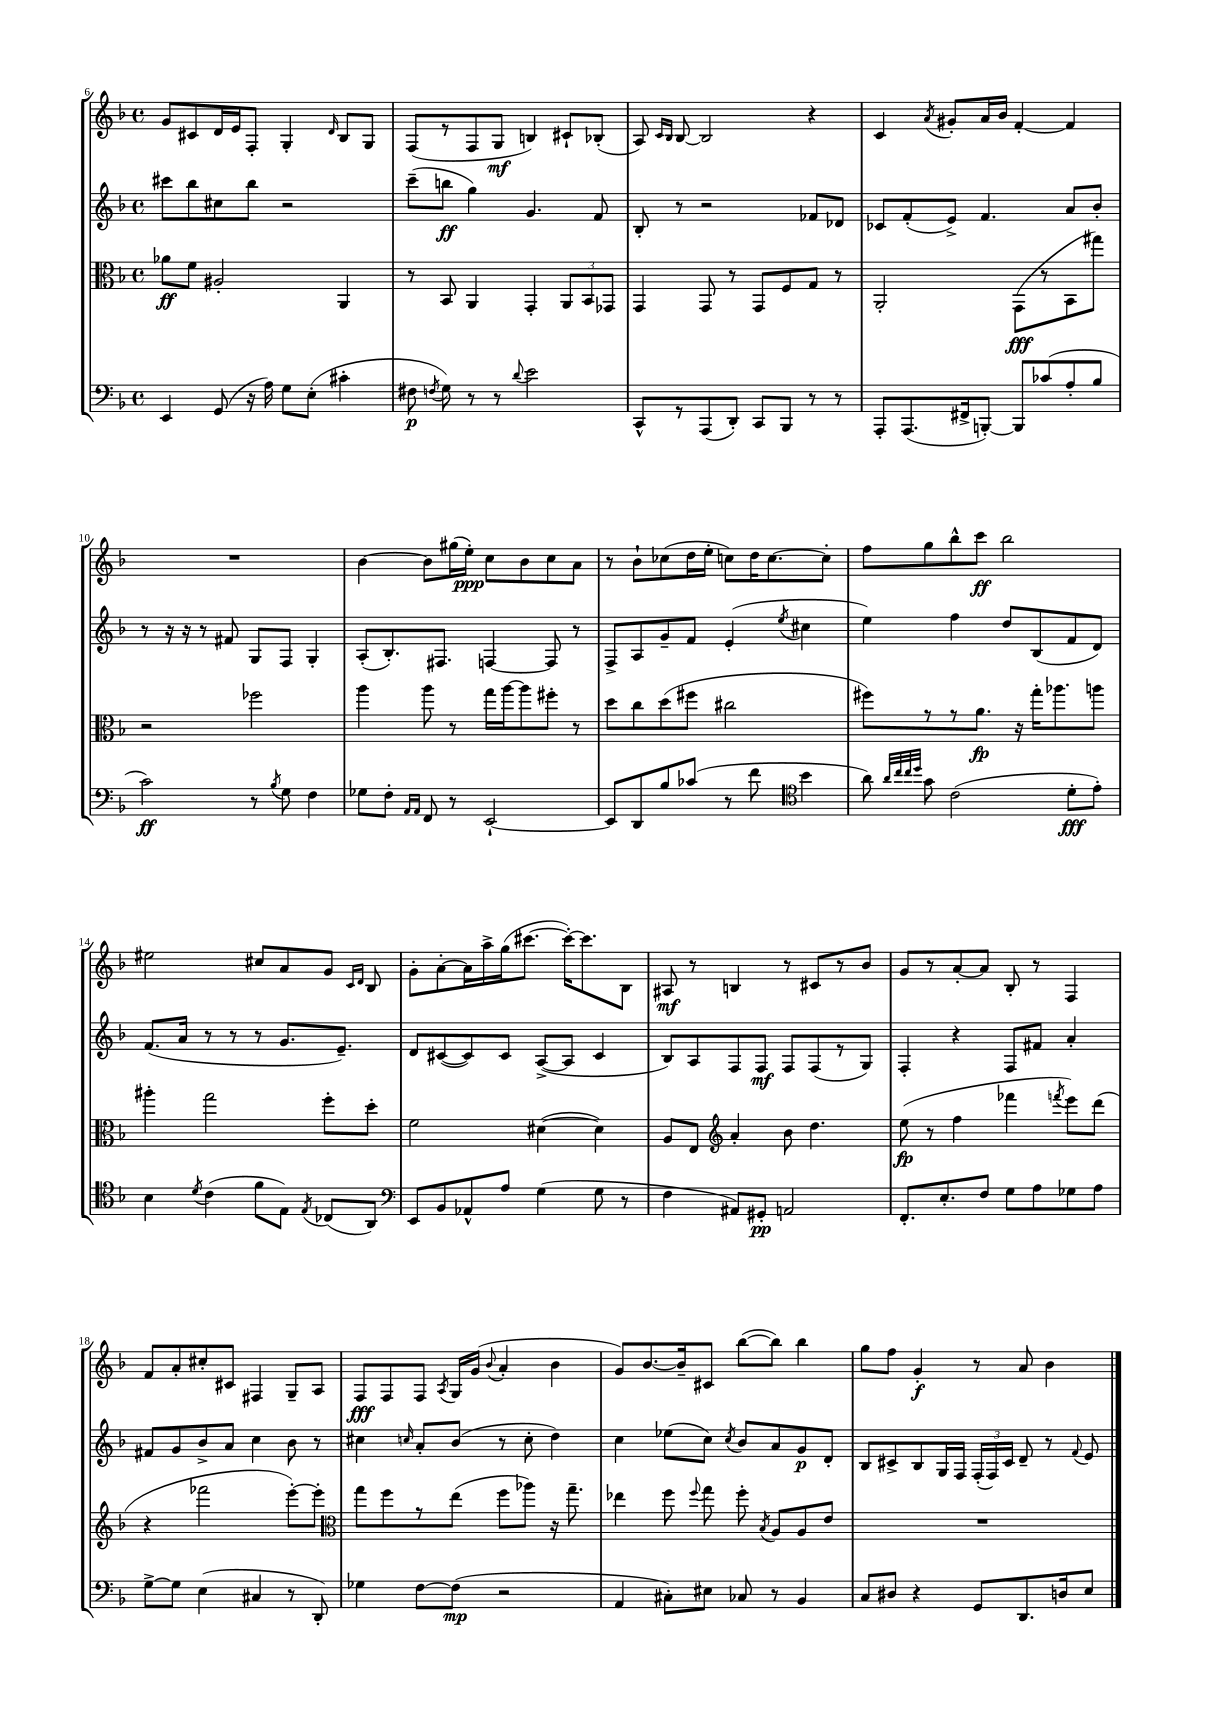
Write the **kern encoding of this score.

**kern	**dynam	**kern	**dynam	**kern	**dynam	**kern	**dynam
*part4	*part4	*part3	*part3	*part2	*part2	*part1	*part1
*staff4	*staff4	*staff3	*staff3	*staff2	*staff2	*staff1	*staff1
*clefF4	*	*clefC3	*	*clefG2	*	*clefG2	*
*k[b-]	*	*k[b-]	*	*k[b-]	*	*k[b-]	*
*M4/4	*	*M4/4	*	*M4/4	*	*M4/4	*
*met(c)	*	*met(c)	*	*met(c)	*	*met(c)	*
=6	=6	=6	=6	=6	=6	=6	=6
4EE/	.	8a-X\L	ff	8ccc#X\L	.	8g/L	.
.	.	8f\J	.	8bb-\	.	8c#X/	.
(8GG/	.	2A#X'/	.	8cc#X\	.	16d/L	.
.	.	.	.	.	.	16e/J	.
16r	.	.	.	8bb-\J	.	8F'/J	.
16A\)	.	.	.	.	.	.	.
8G\L	.	.	.	2r	.	4G'/	.
(8E'\J	.	.	.	.	.	.	.
.	.	.	.	.	.	16qqd/	.
4c#X'\	.	4AA/	.	.	.	8B-/L	.
.	.	.	.	.	.	8G/J	.
=7	=7	=7	=7	=7	=7	=7	=7
8F#X\	p	8r	.	(8ccc~\L	.	(8F/L	.
8qFn/	.	.	.	.	.	.	.
8G\)	.	8BB-/	.	8bbn\J	ff	8r	.
8r	.	4AA/	.	4gg\)	.	8F/	.
8r	.	.	.	.	.	8G/J	mf
8qqd/	.	.	.	.	.	.	.
2e\	.	4GG'/	.	4.g/	.	4Bn/)	.
.	.	12AA/L	.	.	.	8c#X`/L	.
.	.	12BB-/	.	.	.	.	.
.	.	.	.	8f/	.	(8B-X'/J	.
.	.	12GG-X/J	.	.	.	.	.
=8	=8	=8	=8	=8	=8	=8	=8
8CC^^/L	.	4GG/	.	8B-'/	.	8A/)	.
.	.	.	.	.	.	16qqc/LL	.
.	.	.	.	.	.	16qqB-/JJ	.
8r	.	.	.	8r	.	[8B-/	.
(8AAA/	.	8GG/	.	2r	.	2B-/]	.
8DD'/J)	.	8r	.	.	.	.	.
8CC/L	.	8GG/L	.	.	.	.	.
8BBB-/J	.	8F/	.	.	.	.	.
8r	.	8G/J	.	8f-X/L	.	4r	.
8r	.	8r	.	8d-X/J	.	.	.
=9	=9	=9	=9	=9	=9	=9	=9
8AAA'/L	.	2AA'/	.	8c-X/L	.	4c/	.
(8.AAA/	.	.	.	(8f'/	.	.	.
.	.	.	.	.	.	8qa/	.
.	.	.	.	8e^/J)	.	8g#X'/L	.
16FF#X^/k	.	.	.	.	.	.	.
[8BBBn'/J)	.	.	.	4.f/	.	16a/L	.
.	.	.	.	.	.	16b-/JJ	.
8BBB/L]	.	(8GG\L	fff	.	.	[4f'/	.
(8c-X/	.	8r	.	.	.	.	.
8A'/	.	8BB-\	.	8a/L	.	4f/]	.
8B-/J	.	8gg#X\J)	.	8b-'/J	.	.	.
!!LO:LB:g=z
=10	=10	=10	=10	=10	=10	=10	=10
2c\)	ff	2r	.	8r	.	1r	.
.	.	.	.	16r	.	.	.
.	.	.	.	16r	.	.	.
.	.	.	.	8r	.	.	.
.	.	.	.	8f#X/	.	.	.
8r	.	2ff-X\	.	8G/L	.	.	.
8qB-/	.	.	.	.	.	.	.
8G\	.	.	.	8F/J	.	.	.
4F\	.	.	.	4G'/	.	.	.
=11	=11	=11	=11	=11	=11	=11	=11
8G-X\L	.	4aa\	.	(8A'/L	.	[4b-\	.
8F'\J	.	.	.	8.B-'/)	.	.	.
16qqAA/LL	.	.	.	.	.	.	.
16qqAA/JJ	.	.	.	.	.	.	.
8FF/	.	8aa\	.	.	.	8b-\L]	.
.	.	.	.	8.F#X/J	.	.	.
8r	.	8r	.	.	.	(16gg#X\L	.
.	.	.	.	.	.	16ee'\JJ)	ppp
[2EE`/	.	16gg\LL	.	[4Fn/	.	8cc\L	.
.	.	[16aa\J	.	.	.	.	.
.	.	8aa\]	.	.	.	8b-\	.
.	.	8ff#X'\J	.	8F/]	.	8cc\	.
.	.	8r	.	8r	.	8a\J	.
=12	=12	=12	=12	=12	=12	=12	=12
8EE/L]	.	8dd\L	.	8F^/L	.	8r	.
8DD/	.	8cc\	.	8A/	.	8b-`\L	.
8B-/	.	(8dd\	.	8g~/	.	(8cc-X\	.
(8c-X/J	.	8ff#X\J	.	8f/J	.	16dd\L	.
.	.	.	.	.	.	16ee'\JJ	.
8r	.	2cc#X\	.	(4e'/	.	8ccn\L)	.
8f\	.	.	.	.	.	16dd\K	.
.	.	.	.	.	.	[8.cc\	.
*clefC4	*	*	*	*	*	*	*
.	.	.	.	8qee/	.	.	.
4b-\	.	.	.	4cc#X\	.	.	.
.	.	.	.	.	.	8cc'\J]	.
=13	=13	=13	=13	=13	=13	=13	=13
8a\)	.	8ff#X\L)	.	4ee\)	.	8ff\L	.
32qqa/LLL	.	.	.	.	.	.	.
32qqcc/	.	.	.	.	.	.	.
32qqcc/	.	.	.	.	.	.	.
32qqdd/JJJ	.	.	.	.	.	.	.
8g\	.	8r	.	.	.	8gg\	.
(2c\	.	8r	.	4ff\	.	8bb-^^\	.
.	.	8.a\J	fp	.	.	8ccc\J	ff
.	.	.	.	8dd/L	.	2bb-\	.
.	.	16r	.	.	.	.	.
.	.	16gg'\KL	.	(8B-/	.	.	.
.	.	8.aa-X\	.	.	.	.	.
8d'\L	fff	.	.	8f/	.	.	.
8e'\J)	.	8aan\J	.	8d/J)	.	.	.
!!LO:LB:g=z
=14	=14	=14	=14	=14	=14	=14	=14
4B-\	.	4aa#X'\	.	(8.f/L	.	2ee#X\	.
.	.	.	.	16a/Jk	.	.	.
8qd/	.	.	.	.	.	.	.
(4c\	.	2gg\	.	8r	.	.	.
.	.	.	.	8r	.	.	.
8f\L	.	.	.	8r	.	8cc#X/L	.
8E\J)	.	.	.	8.g/L	.	8a/	.
8qE/	.	.	.	.	.	.	.
(8C-X/L	.	8ff'\L	.	.	.	8g/J	.
.	.	.	.	8.e~/J)	.	.	.
.	.	.	.	.	.	16qqc/LL	.
.	.	.	.	.	.	16qqd/JJ	.
8AA/J)	.	8dd'\J	.	.	.	8B-/	.
=15	=15	=15	=15	=15	=15	=15	=15
*clefF4	*	*	*	*	*	*	*
8EE/L	.	2f\	.	8d/L	.	8g'\L	.
8BB-/	.	.	.	([8c#X/	.	[8a'\	.
8AA-X^^/	.	.	.	8c#/])	.	16a\L]	.
.	.	.	.	.	.	16aa^\	.
8A/J	.	.	.	8c#/J	.	(16gg\J	.
.	.	.	.	.	.	[8.ccc#X\J	.
(4G\	.	([4d#X\	.	([8A^/L	.	.	.
.	.	.	.	8A/J]	.	16ccc#'\KL_)	.
.	.	.	.	.	.	8.ccc#\]	.
8G\	.	4d#\])	.	4c#/	.	.	.
8r	.	.	.	.	.	8B-\J	.
=16	=16	=16	=16	=16	=16	=16	=16
4F\	.	8A/L	.	8B-/L)	.	8A#X/	mf
.	.	8E/J	.	8A/	.	8r	.
*	*	*clefG2	*	*	*	*	*
8AA#X/L)	.	4a'/	.	8F/	.	4Bn/	.
8GG#X'/J	pp	.	.	8F/J	mf	.	.
2AAn/	.	8b-\	.	8F/L	.	8r	.
.	.	4.dd\	.	(8F/	.	8c#X/L	.
.	.	.	.	8r	.	8r	.
.	.	.	.	8G/J)	.	8b-/J	.
=17	=17	=17	=17	=17	=17	=17	=17
8.FF'/L	.	(8ee\	fp	4F'/	.	8g/L	.
.	.	8r	.	.	.	8r	.
8.E'/	.	.	.	.	.	.	.
.	.	4ff\	.	4r	.	[8a'/	.
8F/J	.	.	.	.	.	8a/J]	.
8G\L	.	4fff-X\	.	8F/L	.	8B-'/	.
8A\	.	.	.	8f#X/J	.	8r	.
.	.	8qfffn/	.	.	.	.	.
8G-X\	.	8eee\L)	.	4a'/	.	4F/	.
8A\J	.	(8ddd\J	.	.	.	.	.
!!LO:LB:g=z
=18	=18	=18	=18	=18	=18	=18	=18
[8G^\L	.	4r	.	8f#X/L	.	8f/L	.
8G\J]	.	.	.	8g/	.	8a'/	.
(4E\	.	2fff-X\	.	8b-^/	.	8cc#X'/	.
.	.	.	.	8a/J	.	8c#X/J	.
4C#X/	.	.	.	4cc\	.	4F#X/	.
8r	.	[8eee'\L)	.	8b-\	.	8G~/L	.
8DD'/)	.	8eee'\J]	.	8r	.	8A/J	.
=19	=19	=19	=19	=19	=19	=19	=19
*	*	*clefC3	*	*	*	*	*
4G-X\	.	8gg\L	.	4cc#X\	.	8F/L	fff
.	.	8ff\	.	.	.	8F/	.
.	.	.	.	16qqccn/	.	.	.
[8F\L	.	8r	.	8a'/L	.	8F/J	.
.	.	.	.	.	.	8qA/	.
(8F\J]	mp	(8ee\J	.	(8b-/J	.	16G/LL	.
.	.	.	.	.	.	(16g/JJ	.
.	.	.	.	.	.	8qqb-/	.
2r	.	8ff\L	.	8r	.	4a'/	.
.	.	8aa-X\J)	.	8cc'\	.	.	.
.	.	16r	.	4dd\)	.	4b-\	.
.	.	8.gg~\	.	.	.	.	.
=20	=20	=20	=20	=20	=20	=20	=20
4AA/	.	4ee-X\	.	4cc\	.	8g/L)	.
.	.	.	.	.	.	[8.b-/	.
8C#X'\L)	.	8ff\	.	(8ee-X\L	.	.	.
.	.	.	.	.	.	16b-~/k]	.
.	.	8qqff/	.	.	.	.	.
8E#X\J	.	8gg\	.	8cc\J)	.	8c#X/J	.
.	.	.	.	8qcc/	.	.	.
8C-X/	.	8ff'\	.	8b-/L	.	([8bb-\L	.
.	.	8qB-/	.	.	.	.	.
8r	.	8A/L	.	8a/	.	8bb-\J])	.
4BB-/	.	8A/	.	8g/	p	4bb-\	.
.	.	8e/J	.	8d'/J	.	.	.
=21	=21	=21	=21	=21	=21	=21	=21
8C/L	.	1r	.	8B-/L	.	8gg\L	.
8D#X/J	.	.	.	8c#X^/	.	8ff\J	.
4r	.	.	.	8B-/	.	4g'/	f
.	.	.	.	16G/L	.	.	.
.	.	.	.	16F/JJ	.	.	.
8GG/L	.	.	.	(24F'/LL	.	8r	.
.	.	.	.	24F/)	.	.	.
.	.	.	.	24c#/JJ	.	.	.
8.DD/	.	.	.	8d~/	.	8a/	.
.	.	.	.	8r	.	4b-\	.
16Dn/k	.	.	.	.	.	.	.
.	.	.	.	8qqf/	.	.	.
8E/J	.	.	.	8e/	.	.	.
==	==	==	==	==	==	==	==
*-	*-	*-	*-	*-	*-	*-	*-
